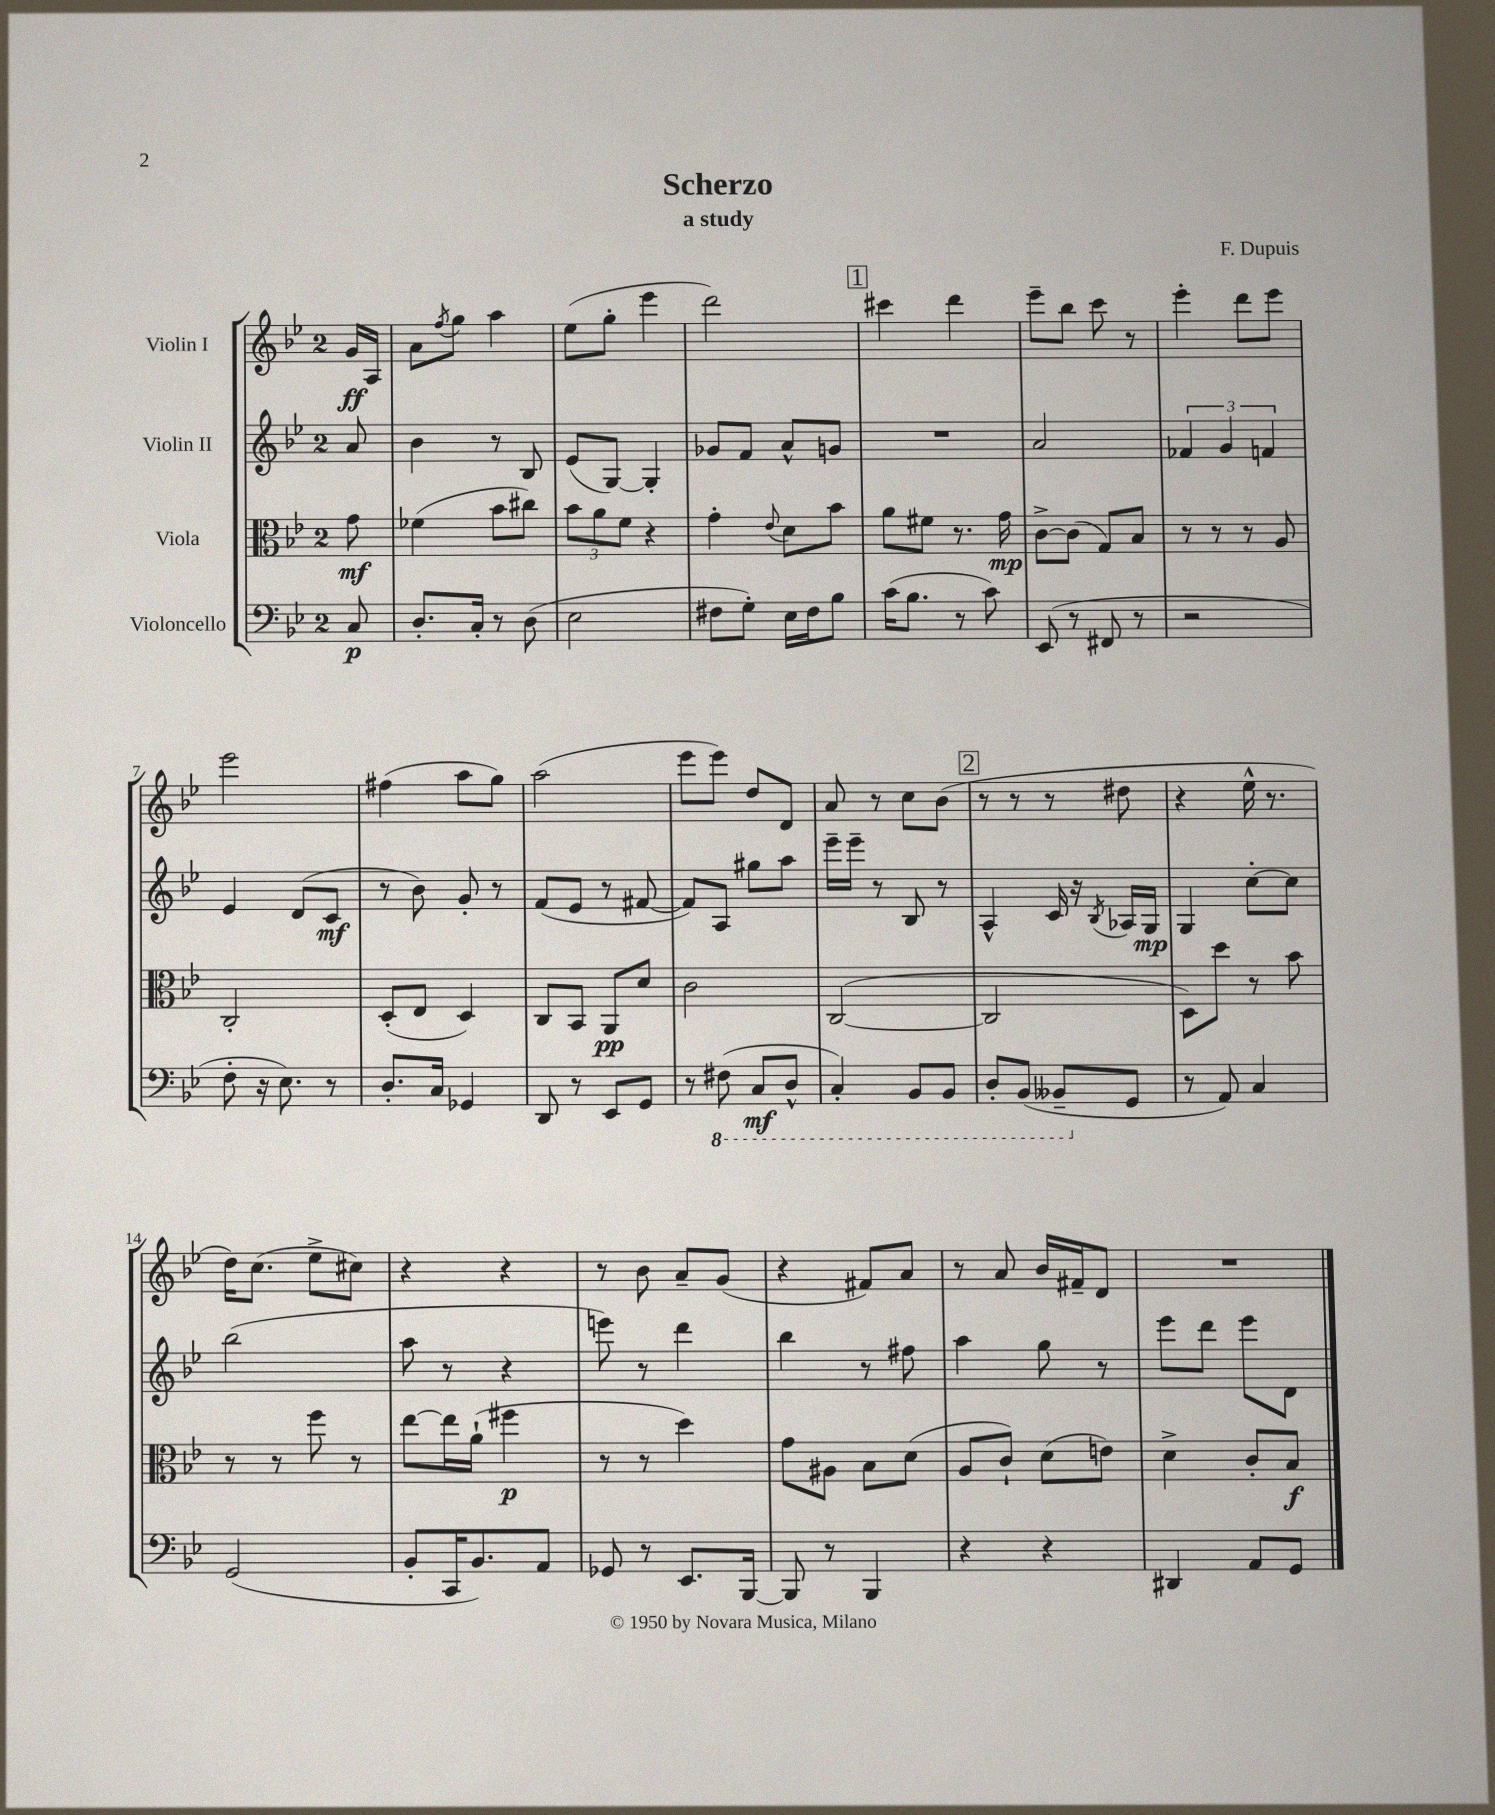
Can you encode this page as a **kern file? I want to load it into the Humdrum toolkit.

**kern	**kern	**kern	**kern
*staff4	*staff3	*staff2	*staff1
*clefF4	*clefC3	*clefG2	*clefG2
*k[b-e-]	*k[b-e-]	*k[b-e-]	*k[b-e-]
*M2/4	*M2/4	*M2/4	*M2/4
8C	8g	8a	16g
.	.	.	16A
=	=	=	=
8.D'	(4f-	4b-	8a
.	.	.	8qff
.	.	.	8gg
16C'	.	.	.
8r	8b-	8r	4aa
(8D	8cc#)	8B-	.
=	=	=	=
2E-	12b-	(8e-	(8ee-
.	12a	.	.
.	.	[8G)	8gg'
.	12f	.	.
.	4r	4G']	4eee-
=	=	=	=
8F#	4g'	8g-	2ddd)
8G')	.	8f	.
.	8qqe-	.	.
16E-	8d	8a^^	.
16F#	.	.	.
8B-	8b-	8g	.
=	=	=	=
(16c	8a	2r	4ccc#
8.B-	.	.	.
.	8f#	.	.
8r	8.r	.	4ddd
8c)	.	.	.
.	16g	.	.
=	=	=	=
(8EE-	[8c^	2a	8eee-~
8r	(8c]	.	8bb-
8FF#	8G)	.	8ccc
8r	8B-	.	8r
=	=	=	=
2r	8r	6f-	4eee-'
.	8r	.	.
.	.	6g	.
.	8r	.	8ddd
.	.	6f	.
.	8A	.	8eee-
=	=	=	=
8F'	2C'	4e-	2eee-
16r	.	.	.
8.E-)	.	.	.
.	.	(8d	.
8r	.	8c	.
=	=	=	=
8.D'	(8D'	8r	(4ff#
.	8E-	8b-)	.
16C	.	.	.
4GG-	4D)	8g'	8aa
.	.	8r	8gg)
=	=	=	=
8DD	8C	(8f	(2aa
8r	8BB-	8e-	.
8EE-	8AA	8r	.
8GG	8d	[8f#	.
=	=	=	=
8r	2c	8f#])	8eee-
(8FF#	.	8A	8eee-)
8CC	.	8gg#	8dd
8DD^^	.	8aa	8d
=	=	=	=
4CC')	([2C	16eee-~	8a
.	.	16eee-~	.
.	.	8r	8r
8BBB-	.	8B-	8cc
8BBB-	.	8r	(8b-
=	=	=	=
8DD'	2C]	4A^^	8r
(8BBB-	.	.	8r
8BBB--~	.	16c	8r
.	.	16r	.
.	.	8qB-	.
8GG	.	16A-	8dd#
.	.	16G	.
=	=	=	=
8r	8D)	4G	4r
8AA)	8dd	.	.
4C	8r	[8cc'	16ee-^^
.	.	.	8.r
.	8b-	8cc]	.
=	=	=	=
(2GG	8r	(2bb-	16dd)
.	.	.	(8.cc
.	8r	.	.
.	8ff	.	8ee-^
.	8r	.	8cc#)
=	=	=	=
8BB-'	[8ee-	8aa	4r
16CC	16ee-]	8r	.
8.BB-)	(16a`	.	.
.	4ff#	4r	4r
8AA	.	.	.
=	=	=	=
8GG-	8r	8eee)	8r
8r	8r	8r	8b-
8.EE-	4dd)	4ddd	8a~
.	.	.	(8g
[16BBB-	.	.	.
=	=	=	=
8BBB-]	8g	4bb-	4r
8r	8A#	.	.
4BBB-	8B-	8r	8f#)
.	(8d	8ff#	8a
=	=	=	=
4r	8A	4aa	8r
.	8c`)	.	8a
4r	(8d	8gg	16b-
.	.	.	16f#~
.	8e)	8r	8d
=	=	=	=
4DD#	4d^	8eee-	2r
.	.	8ddd	.
8AA	8c'	8eee-	.
8GG	8B-	8d	.
==	==	==	==
*-	*-	*-	*-
